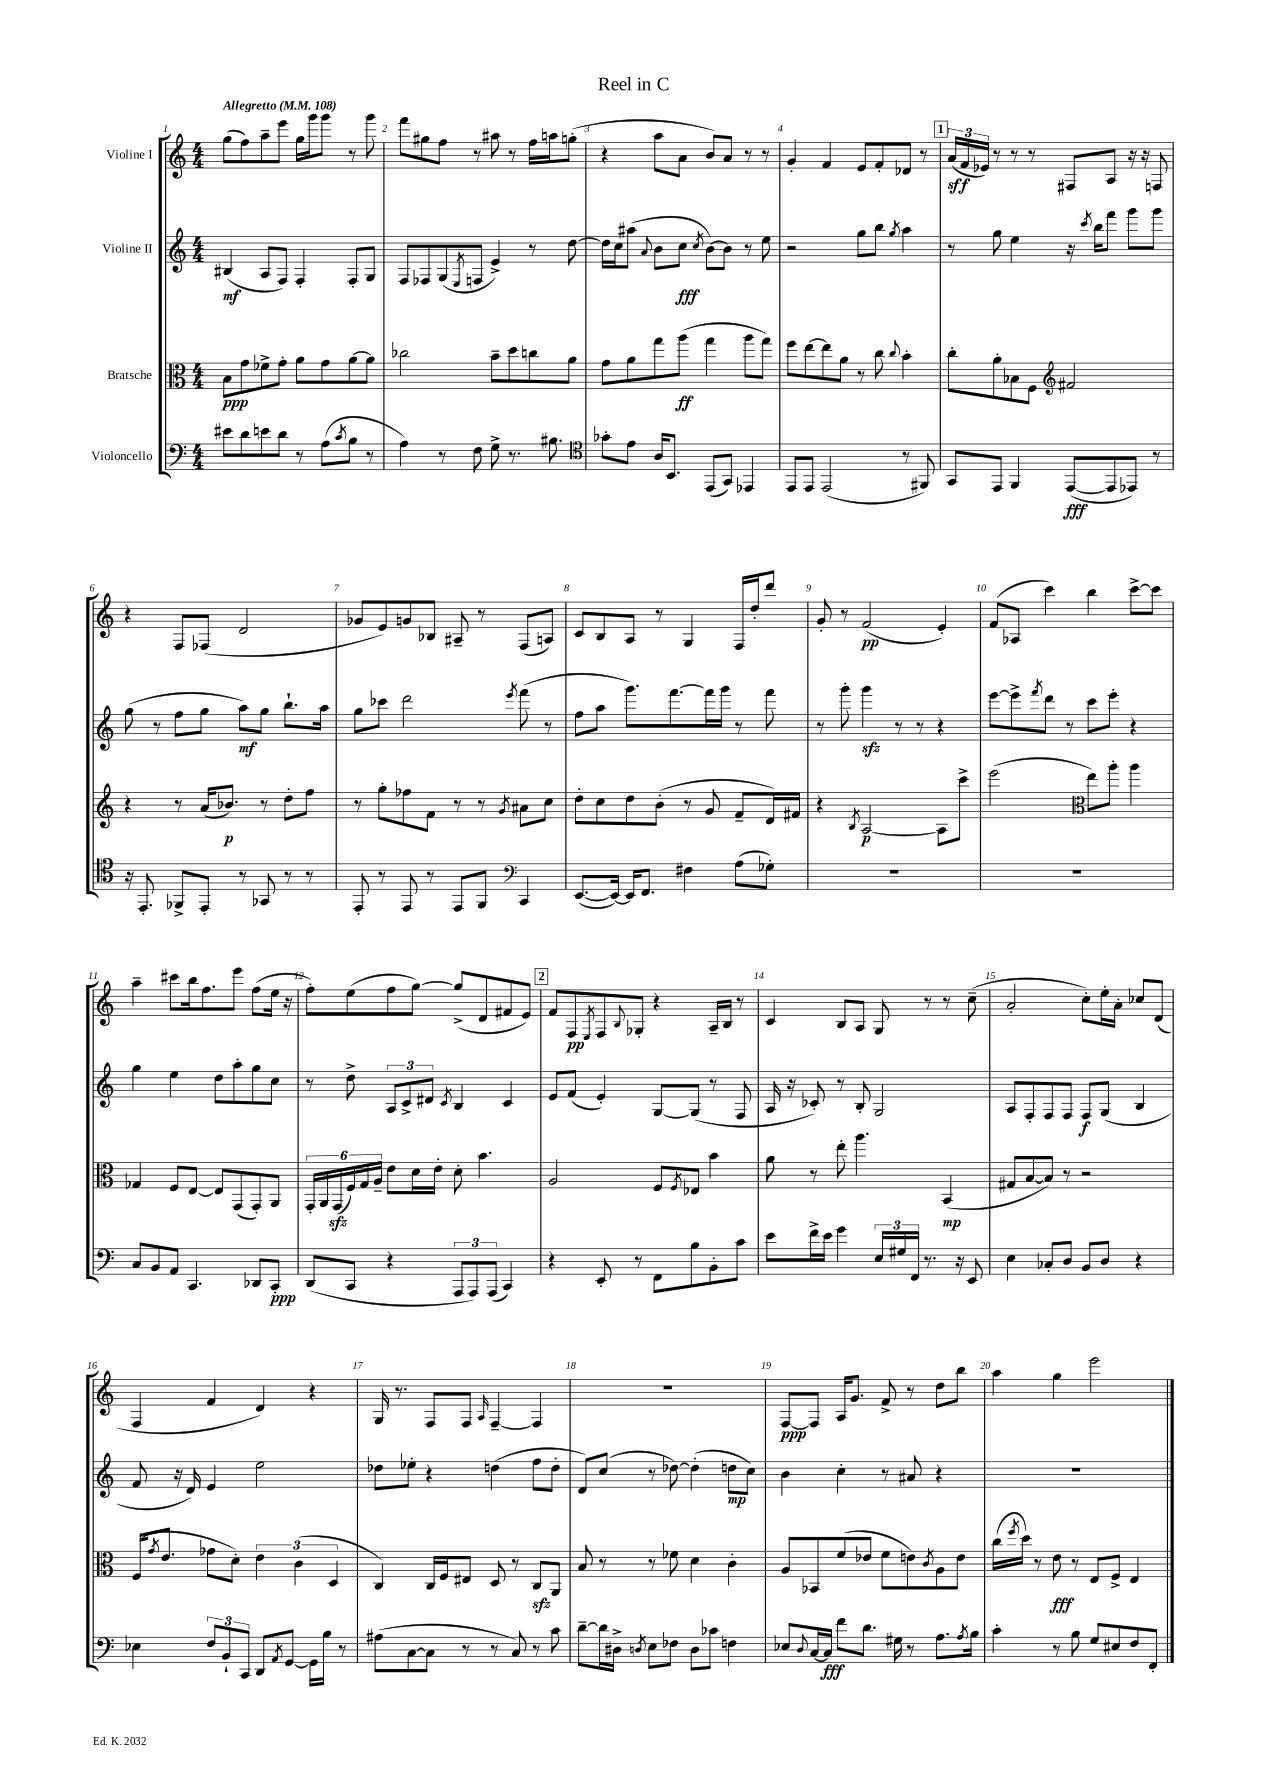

**kern	**kern	**kern	**kern
*staff4	*staff3	*staff2	*staff1
*clefF4	*clefC3	*clefG2	*clefG2
*k[]	*k[]	*k[]	*k[]
*M4/4	*M4/4	*M4/4	*M4/4
*MM108	*MM108	*MM108	*MM108
8e#\L	8B\L	(4B#/	(8gg\L
8d\	8g\	.	8ff\)
8e\	8f-^\	8A/L	8aa~\
8d\J	8g'\J	8F/J)	8eee\J
8r	8a\L	4F'/	16gg\LL
.	.	.	16ggg\J
(8A\L	8g\	.	8ggg\J
8qc/	.	.	.
8B\J	[8a\	8F'/L	8r
8r	8a\]J	8G/J	8ggg\
=	=	=	=
4A\)	2cc-\	8F/L	8fff\L
.	.	8F-/	8gg#\
8r	.	(8G/	8ff\J
.	.	8qE/	.
8F\	.	8F/J	8r
8G^\	8b~\L	4e^/)	8aa#\
8.r	8dd\	.	8r
.	8cc\	8r	16ff\LL
8.B#\	.	.	16aa\J
.	8a\J	[8dd\	(8gg'\J
=	=	=	=
*clefC4	*	*	*
8g-'\L	8g\L	16dd\]LL	4r
.	.	16cc\J	.
8e\J	8a\	(8aa#\J	.
.	.	8qqa/	.
16A/LK	8gg\	8b\L	8aa\L
8.BB/J	.	.	.
.	(8aa\J	8cc\J	8a\J
.	.	8qcc/	.
(8EE/L	4gg\	[8b\L)	8b/L)
8GG/J)	.	8b\]J	8a/J
4EE-/	8aa\L	8r	8r
.	8gg\J)	8ee\	8r
=	=	=	=
8EE/L	8ff\L	2r	4g'/
8EE/J	[8ee\	.	.
(2EE/	8ee\]	.	4f/
.	8a\J	.	.
.	8r	8gg\L	8e/L
.	8cc\	8bb\J	8f'/
.	8qqcc/	8qgg/	.
8r	4b'\	4aa\	8d-/J
8FF#/)	.	.	8r
=	=	=	=
8GG/L	8cc'\L	8r	(24a/LL
.	.	.	24f/
.	.	.	24e-/JJ)
8EE/J	8a'\	8gg\	8r
4FF/	8B-\	4ee\	8r
.	8F\J	.	8r
*	*clefG2	*	*
([8EE/L	2f#/	16r	8F#/L
.	.	8qccc/	.
.	.	16bb\LK	.
8EE/]	.	8fff\J	8A/J
8EE-/J)	.	8ggg\L	16r
.	.	.	16r
8r	.	8ggg\J	8F/
=	=	=	=
16r	4r	(8gg\	4r
8.EE'/	.	.	.
.	.	8r	.
8FF-^/L	8r	8ff\L	8F/L
8EE'/J	(16a/LK	8gg\J	(8F-/J
.	8.b-/J)	.	.
8r	.	8aa\L)	2d/
8GG-/	8r	8gg\J	.
8r	8dd'\L	8.bb`\L	.
8r	8ff\J	.	.
.	.	16aa\Jk	.
=	=	=	=
8EE'/	8r	8gg\L	8g-/L
8r	8gg'\L	8ccc-\J	8e/)
8EE/	8ff-\	2ddd\	8g/
8r	8f\J	.	8B-/J
8EE/L	8r	.	8A#~/
8FF/J	8r	.	8r
*clefF4	*	*	*
.	8qg/	8qeee/	.
4CC/	8a#\L	(8fff\	(8F/L
.	8cc\J	8r	8A/J)
=	=	=	=
([8.EE/L	8dd'\L	8ff\L	8c/L
.	8cc\	8aa\J	8B/
16EE/_Jk)	.	.	.
16EE/]LK	8dd\	8.ggg\L)	8A/J
8.FF/J	.	.	.
.	(8b'\J	.	8r
.	.	[8.fff\	.
4F#\	8r	.	4G/
.	8g/	16fff\]L	.
.	.	16ggg\JJ	.
(8A\L	8f~/L	8r	16F/LL
.	.	.	16dd'/J
8G-'\J)	16d/L)	8fff\	8ddd/J
.	16f#/JJ	.	.
=	=	=	=
1r	4r	8r	8g'/
.	.	8ggg'\	8r
.	8qB/	.	.
.	[2A/	4ggg\	(2f/
.	.	8r	.
.	.	8r	.
.	8A\]L	4r	4e'/)
.	8ccc^\J	.	.
=	=	=	=
1r	(2eee\	[8eee\L	(8f/L
.	.	8eee^\]	8A-/J
.	.	8qfff/	.
.	.	8ddd\J	4ccc\)
.	.	8r	.
*	*clefC3	*	*
.	8ee\L)	8ccc\L	4bb\
.	8aa'\J	8eee'\J	.
.	4aa\	4r	[8ccc^\L
.	.	.	8ccc\]J
=	=	=	=
8C/L	4G-/	4gg\	4aa~\
8BB/	.	.	.
8AA/J	8F/L	4ee\	8ccc#\L
4.CC/	[8E/J	.	16bb\k
.	.	.	8.ff\
.	8E/]L	8dd\L	.
.	(8GG/	8aa'\	8eee\J
8DD-/L	8GG'/)	8gg\	(8ff\L
8CC'/J	8AA/J	8cc\J	16ee\Jk
.	.	.	16r
=	=	=	=
(8DD/L	24GG'/LL	8r	8ff'\L)
.	24AA/	.	.
.	(24GG/	.	.
8CC/J	24F/)	8dd^\	(8ee\
.	24G/	.	.
.	24A~/JJ	.	.
4r	8e\L	12A/L	8ff\
.	.	12c^/	.
.	16d\L	.	[8gg\J)
.	.	12d#/J	.
.	16e'\JJ	.	.
.	.	8qc/	.
12AAA/L	8d'\	4B/	(8gg^/]L
12AAA/)	.	.	.
.	4.b\	.	8d/
(12AAA/J	.	.	.
4CC/)	.	4c/	8f#/
.	.	.	8e/J)
=	=	=	=
4r	2A/	8e/L	8f/L
.	.	(8f/J	8F/
.	.	.	8qE/
8EE'/	.	4e'/)	8F/
.	.	.	8qqB/
8r	.	.	8G-'/J
8FF\L	8F/L	[8G/L	4r
.	8qF/	.	.
8B\	8E-/J	(8G/]J	.
8BB'\	4b\	8r	16A~/LL
.	.	.	16B/JJ
8c\J	.	8F/	8r
=	=	=	=
8e\L	8a\	16A/	4c/
.	.	16r	.
16f^\L	8r	8c-'/)	.
16e\JJ	.	.	.
4g\	8ee'\	8r	8B/L
.	4.aa\	8B'/	8A/J
24E/LL	.	2G/	8G/
24G#/	.	.	.
24FF/JJ	.	.	.
8.r	.	.	8r
.	(4BB/	.	8r
16r	.	.	.
8EE/	.	.	(8cc~\
=	=	=	=
4E\	8G#/L	8A/L	2a'/
.	[8B/	8F'/	.
8C-'/L	8B/]J)	8F/	.
8D/J	8r	8F/J	.
8BB/L	2r	8F/L	8cc'\L)
8D/J	.	(8G/J	16ee'\L
.	.	.	16a'\JJ
4r	.	4B/	8cc-/L
.	.	.	(8d/J
=	=	=	=
4E-\	(16F/LK	8f/	4F/
.	8qg/	.	.
.	8.e/J	.	.
.	.	16r	.
.	.	16d/)	.
12F/L	8g-\L	4e/	4f/
12BB`/	.	.	.
.	8d'\J)	.	.
12CC/J	.	.	.
8DD/L	6e\	2ee\	4d/)
8qAA/	.	.	.
[8GG/J	.	.	.
.	(6c\	.	.
16GG\]LL	.	.	4r
16B\JJ	.	.	.
.	6D/	.	.
8r	.	.	.
=	=	=	=
(8A#\L	4C/)	8dd-\L	16G/
.	.	.	8.r
[8C\	.	8ee-'\J	.
8C\]J	16C/LL	4r	8F/L
.	16F/J	.	.
8r	8E#/J	.	8F/J
.	.	.	16qqA/
8r	8D/	(4dd\	[4F~/
8C/)	8r	.	.
8r	8C/L	8ff\L	4F/]
8c\	8AA/J	8dd'\J	.
=	=	=	=
[8d~\L	8B/	8d/L)	1r
16d\]L	8r	(8cc/J	.
16D#^\JJ	.	.	.
8qD/	.	.	.
8E\L	8r	8r	.
8F-\J	8f-\	[8dd-\)	.
8D\L	4d\	(4dd-'\]	.
8c-\J	.	.	.
4F\	4c'\	8dd\L	.
.	.	8cc\J)	.
=	=	=	=
8E-/L	8A/L	4b\	[8F/L
8qqD/	.	.	.
[16C/L	8BB-/	.	8F/]J
16C/]JJ	.	.	.
8f\L	(8f/	4cc'\	16A/LK
.	.	.	8.g/J
8.d\J	8e-/J	.	.
.	8f\L	8r	8f^/
16G#\	.	.	.
8r	8e\)	8a#/	8r
.	8qc/	.	.
8.A\L	8A\	4r	8dd\L
.	8e\J	.	8bb\J
8qA/	.	.	.
16B\Jk	.	.	.
=	=	=	=
4c'\	(16cc\LL	1r	4aa\
.	8qff/	.	.
.	16dd\JJ)	.	.
.	8r	.	.
8r	8e\	.	4gg\
8B\	8r	.	.
8G/L	8E/L	.	2eee\
8E#/	8F^/J	.	.
8F/	4E/	.	.
8FF'/J	.	.	.
==	==	==	==
*-	*-	*-	*-
